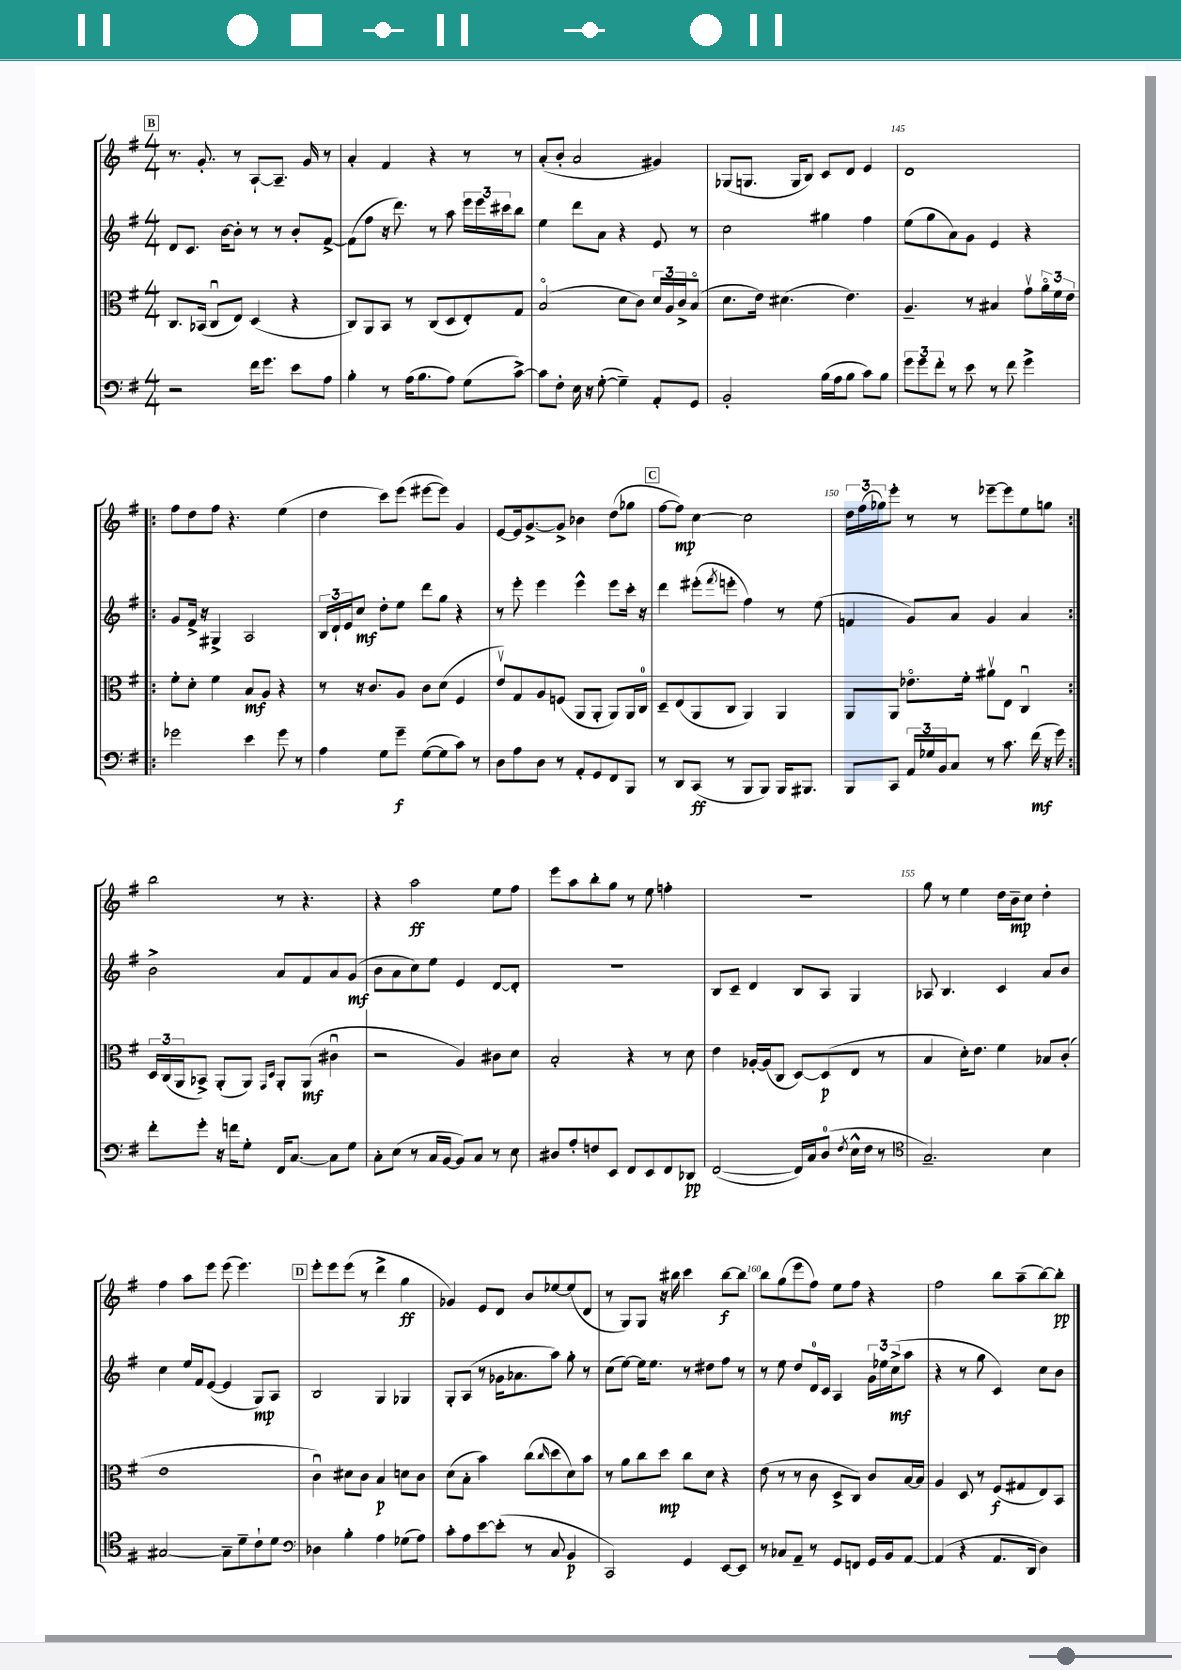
<<
\new StaffGroup <<
\new Staff = "s0" {
    \clef treble \key g \major \numericTimeSignature \time 4/4
    \mark \markup { \box "B" } r8. g'8.-. r8 a8~-! a8.-- g'16 r8 |
    a'4-. fis'4 r4 r8 r8 |
    a'8-.( b'8-. a'2 gis'4) |
    ges8( g8. g16 b8) c'8 d'8 e'4 |
    d'1 |
    \repeat volta 2 { fis''8 d''8 fis''8 r4. e''4( |
    d''4 c'''8) e'''8( eis'''8~ eis'''8) g'4 |
    e'8~ e'16 g'8.~-> g'8-> bes'4 d''8( ges''8 |
    \mark \markup { \box "C" } fis''8~ fis''8\mp) c''4~ c''2 |
    \tuplet 3/2 { d''16 fis''16( ges''16) } e'''8-. r8 r8 ees'''8~-- ees'''8 e''8 g''8 | }
    b''2 r8 r4. |
    r4 a''2\ff e''8 fis''8 |
    e'''8 a''8 b''8-. g''8 r8 e''8 f''4-. |
    R1 |
    g''8 r8 e''4 d''16 b'16--\mp c''8 d''4-. |
    fis''4 a''8 e'''8 e'''8( e'''4.) |
    \mark \markup { \box "D" } e'''8-. e'''8 e'''8( r8 d'''4-> g''4\ff |
    ges'4) e'8 d'8 b'8 ees''8~ ees''8( d'8 |
    r8 g8) g8 r16 bis''16 c'''4 bis''8~\f bis''8 |
    b''8 g''8( e'''8 fis''8) e''8 fis''8 r4 |
    fis''2 b''8 a''8--( b''8~) b''8-.\pp \bar "|." |
}
\new Staff = "s1" {
    \clef treble \key g \major \numericTimeSignature \time 4/4
    \mark \markup { \box "B" } d'8 c'8. b'16~ b'8-. r8 r8 b'8-. fis'8~-> |
    fis'8( fis''8 r16 d'''8.) r8 a''8 \tuplet 3/2 { e'''16 e'''16 cis'''16 } b''8 |
    e''4 d'''8 a'8 r4 e'8 r8 |
    c''2 gis''4 fis''4 |
    e''8( g''8 a'8) g'8 e'4 r4 |
    \repeat volta 2 { g'8 fis'16-> r16 gis4-> a2 |
    \tuplet 3/2 { b16 d'16-! e'16 } c''8\mf d''8-. e''8 d'''8 g''8 r4 |
    r8 e'''8-. e'''4 e'''4-^ e'''8 c'''16-. r16 |
    \mark \markup { \box "C" } d'''4 eis'''8-.( \acciaccatura { fis'''8 } e'''8-. fis''4) r8 e''8( |
    f'4 g'8) a'8 g'4 a'4 | }
    b'2-> a'8 fis'8 a'8 g'8\mf( |
    b'8 a'8 c''8) e''8 e'4 d'8~ d'8-. |
    R1 |
    b8 c'8-- d'4 b8 a8 g4 |
    aes8 b4. c'4 a'8 b'8 |
    c''4 e''16 fis'16 e'8~( e'4 g8\mp) a8 |
    \mark \markup { \box "D" } b2 g4 ges4 |
    g8-. a8( r8 ges'16 aes'8. a''8) g''8-. r8 |
    c''8( e''8~) e''16 e''8. r8 dis''8 fis''8 r8 |
    r8 e''8 d''8 d'16-0 c'16 a4 \tuplet 3/2 { g'16 ees''16 c''16->\mf( } a''8 |
    r4 r8 g''8 c'4) c''8 b'8 \bar "|." |
}
\new Staff = "s2" {
    \clef alto \key g \major \numericTimeSignature \time 4/4
    \mark \markup { \box "B" } c8. bes,16( c8\downbow e8) d4( r4 |
    c8) a,8 b,8 r8 c8( d8 e8-.) g8 |
    b2\flageolet( d'8 c'8) \tuplet 3/2 { d'16 a16 c'16-> } b8\flageolet( |
    d'8. e'16) dis'4.( e'4.) |
    a4.-- r8 bis4 g'8\upbow \tuplet 3/2 { a'16\flageolet fis'16 e'16 } |
    \repeat volta 2 { fis'8-. d'8-. fis'4 b8\mf a8 r4 |
    r8 r16 c'8. a8 c'8 d'8( fis4 |
    e'8\upbow) g8 a8 f8( a,8 a,8-. a,8) a,16 c16-0 |
    \mark \markup { \box "C" } d8-- e8( a,8 c8 a,4) a,4 |
    a,8 a,8 ees'8.\flageolet fis'16-. ais'8\upbow e8 c4\downbow | }
    \tuplet 3/2 { d16 c16( a,16 } bes,8->) a,8-.( a,8) \grace { g,16 d16 } a,8-. a,8\mf( cis'4\downbow |
    r2 a4) cis'8 d'8 |
    b2-. r4 r8 d'8 |
    e'4 aes16~-. aes16( c8 d8~) d8\p( e8 r8 |
    b4 d'16-.) e'8. fis'4 bes8 c'8-.( |
    e'1 |
    \mark \markup { \box "D" } c'4\downbow) dis'8 c'8 b4\p d'8 c'8 |
    d'8( b8-. b'4) c''8( \grace { c''16 } d''8 d'8) b'8 |
    r8 a'8 c''8 d''8\mp c''8 d'8 r4 |
    e'8( r8 r8 c'8 d8-> c8) c'8 b16~ b16 |
    a4 d8 r8 fis8\f( gis8 e8) b,8 \bar "|." |
}
\new Staff = "s3" {
    \clef bass \key g \major \numericTimeSignature \time 4/4
    \mark \markup { \box "B" } r2 fis'16 g'8. e'8 a8 |
    b4-. r8 a16( b8. a8) g8( c'8~->) |
    c'8 fis8-. e16 r16 g8~-.( g4--) a,8-. g,8 |
    b,2-. b16( a16 b8 c'8) b8 |
    \tuplet 3/2 { g'8 g'8 fis'8-. } r8 e'8 r8 fis'8 g'4-> |
    \repeat volta 2 { ges'2 e'4 ges'8 r8 |
    a4 g8 g'8--\f g8~( g8 c'8) r8 |
    d8 a8 d8 r8 a,8-. g,8 fis,8 b,,8 |
    \mark \markup { \box "C" } r8 d,8 c,8\ff( r8 b,,8 b,,8) b,,16 bis,,8. |
    b,,8 c,8 \tuplet 3/2 { a,16 ges16 b,16 } c8 r8 c'8. fis'16\mf( r16 g'16) | }
    fis'8-. g'8-. r16 f'16 g8-. fis,16 c8.~ c8 g8 |
    c8-. e8( r8 c16 b,16~ b,8) c8 r8 e8 |
    dis8 a8-. f8 e,8 fis,8 e,8 fis,8 des,8\pp |
    fis,2~( fis,16) c16 d8-0( \acciaccatura { fis8 } e16-^ fis16 r8 |
    \clef tenor g2.--) b4 |
    gis2~ gis8-- d'8-- c'8-! d'8 |
    \mark \markup { \box "D" } \clef bass des4 b4-. a4 ges8( a8) |
    c'8-. a8 e'8~ e'8-.( r8 c8 b,4\p |
    c,2) g,4 e,8~ e,8 |
    r8 ces8 a,8-- r8 g,8 f,8 g,16 b,16 a,8~ |
    a,4( r4 a,8. d,16 d4) \bar "|." |
}
>>
>>
\layout { \context { \Score currentBarNumber = #141 \override BarNumber.break-visibility = ##(#f #t #t) barNumberVisibility = #(every-nth-bar-number-visible 5) } }
